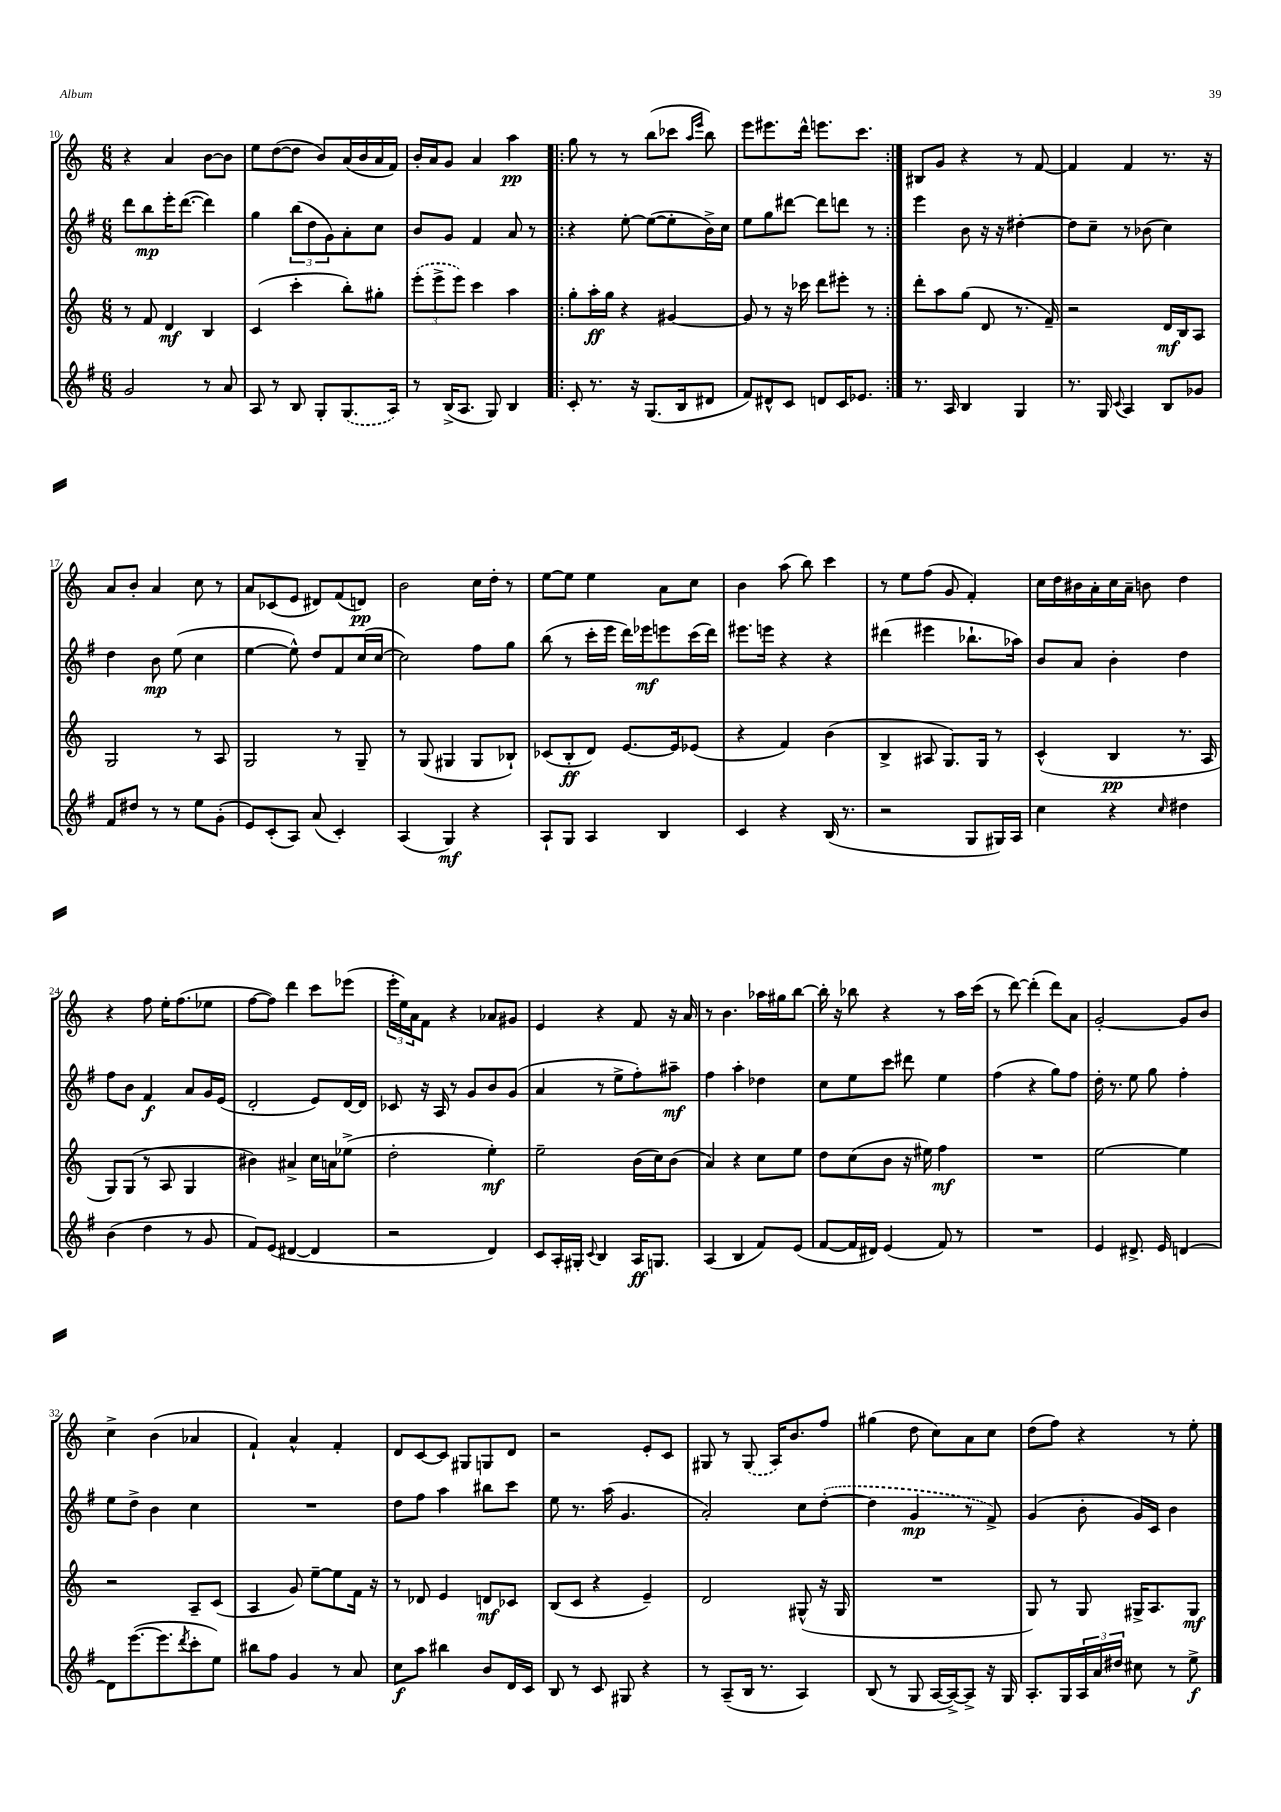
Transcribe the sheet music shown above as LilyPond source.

<<
\new StaffGroup <<
\new Staff = "s0" {
    \clef treble \key c \major \numericTimeSignature \time 6/8
    r4 a'4 b'8~ b'8 |
    e''8 d''8~( d''8 b'8) a'16( b'16 a'16 f'16) |
    b'16-. a'16 g'8 a'4 a''4\pp |
    \repeat volta 2 { g''8 r8 r8 b''8( ces'''8 \grace { a''16 e'''16 } b''8) |
    e'''8 eis'''8. d'''16-^ e'''8. c'''8. | }
    bis8 g'8 r4 r8 f'8~ |
    f'4 f'4 r8. r16 |
    a'8 b'8-. a'4 c''8 r8 |
    a'8 ces'8( e'8 dis'8) f'8( d'8\pp) |
    b'2 c''16 d''16-. r8 |
    e''8~ e''8 e''4 a'8 c''8 |
    b'4 a''8( b''8) c'''4 |
    r8 e''8 f''8( g'8 f'4-.) |
    c''16 d''16 bis'16 a'16-. c''16 a'16-- b'8 d''4 |
    r4 f''8 e''16-. f''8.( ees''8 |
    f''8~ f''8) d'''4 c'''8 ees'''8( |
    \tuplet 3/2 { e'''16-. e''16) a'16 } f'8 r4 aes'8 gis'8 |
    e'4 r4 f'8 r16 a'16 |
    r8 b'4. aes''16 gis''16 b''8~ |
    b''16-. r16 bes''8 r4 r8 a''16 c'''16( |
    r8 d'''8~) d'''4-.( d'''8) a'8 |
    g'2~-. g'8 b'8 |
    c''4-> b'4( aes'4 |
    f'4-!) a'4-^ f'4-. |
    d'8 c'8~ c'8 gis8 g8 d'8 |
    r2 e'8-. c'8 |
    gis8 r8 \once \slurDashed gis8( a16) b'8. f''8 |
    gis''4( d''8 c''8) a'8 c''8 |
    d''8( f''8) r4 r8 e''8-. \bar "|." |
}
\new Staff = "s1" {
    \clef treble \key g \major \numericTimeSignature \time 6/8
    d'''8 b''8\mp e'''16-. d'''8.~( d'''4) |
    g''4 \tuplet 3/2 { b''8( d''8 g'8) } a'8-. c''8 |
    b'8 g'8 fis'4 a'8 r8 |
    \repeat volta 2 { r4 e''8~-. e''8~( e''8-. b'16->) c''16 |
    e''8 g''8 dis'''8~ dis'''8 d'''8 r8 | }
    e'''4 b'8 r16 r16 dis''4~-. |
    dis''8 c''8-- r8 bes'8( c''4) |
    d''4 b'8\mp e''8( c''4 |
    e''4~ e''8-^) d''8 fis'8 c''16( c''16~ |
    c''2) fis''8 g''8 |
    b''8( r8 c'''16-. e'''16 d'''16) ees'''16\mf e'''8 c'''16( d'''16) |
    eis'''8. e'''16 r4 r4 |
    dis'''4( eis'''4 bes''8.-! aes''16) |
    b'8 a'8 b'4-. d''4 |
    fis''8 b'8 fis'4\f a'8 g'16 e'16( |
    d'2-. e'8) d'16~ d'16 |
    ces'8 r16 a16 r8 g'8 b'8 g'8( |
    a'4 r8 e''8-> fis''8-.) ais''8--\mf |
    fis''4 a''4-. des''4 |
    c''8 e''8 c'''8 dis'''8 e''4 |
    fis''4( r4 g''8) fis''8 |
    d''16-. r8. e''8 g''8 fis''4-. |
    e''8 d''8-> b'4 c''4 |
    R2. |
    d''8 fis''8 a''4 bis''8 c'''8 |
    e''8 r8. a''16( g'4. |
    a'2-.) c''8 \once \slurDashed d''8~-.( |
    d''4 g'4\mp r8 fis'8->) |
    g'4( b'8-. g'16) c'16 b'4 \bar "|." |
}
\new Staff = "s2" {
    \clef treble \key c \major \numericTimeSignature \time 6/8
    r8 f'8 d'4\mf b4 |
    c'4( c'''4-. b''8-.) gis''8-. |
    \tuplet 3/2 { \once \slurDashed e'''8-.( e'''8-> e'''8) } c'''4 a''4 |
    \repeat volta 2 { g''8-. a''16-.\ff g''16 r4 gis'4~ |
    gis'8 r8 r16 ces'''16 d'''8 eis'''8-. r8 | }
    d'''8-. a''8 g''8( d'8 r8. f'16--) |
    r2 d'16\mf b16 a8 |
    g2 r8 a8 |
    g2 r8 g8-- |
    r8 g8( gis4 gis8 bes8-!) |
    ces'8( b8-.\ff d'8) e'8.~ e'16 ees'8( |
    r4 f'4) b'4( |
    b4-> ais8 g8.) g16 r8 |
    c'4-^( b4\pp r8. a16 |
    g8) g8( r8 a8 g4 |
    bis'4) ais'4-> c''16 a'16 ees''8->( |
    d''2-. e''4-.\mf) |
    e''2-- b'16( c''16) b'8( |
    a'4) r4 c''8 e''8 |
    d''8 c''8( b'8 r16 eis''16) f''4\mf |
    R2. |
    e''2~ e''4 |
    r2 a8-- c'8( |
    a4 g'8) e''8~-- e''8 f'16 r16 |
    r8 des'8 e'4 d'8\mf ces'8 |
    b8( c'8 r4 e'4--) |
    d'2 gis8-^( r16 gis16 |
    R2. |
    g8) r8 g8 gis16-> a8. gis8\mf \bar "|." |
}
\new Staff = "s3" {
    \clef treble \key g \major \numericTimeSignature \time 6/8
    g'2 r8 a'8 |
    a8 r8 b8 g8-. \once \slurDashed g8.( a16) |
    r8 b16->( a8. g8) b4 |
    \repeat volta 2 { c'8-. r8. r16 g8.( b16 dis'8 |
    fis'8) dis'8-^ c'8 d'8 c'16 ees'8. | }
    r8. a16 b4 g4 |
    r8. g16 \appoggiatura { c'8 } a4 b8 ges'8 |
    fis'8 dis''8 r8 r8 e''8 g'8-.( |
    e'8) c'8-.( a8) a'8( c'4-.) |
    a4( g4\mf) r4 |
    a8-! g8 a4 b4 |
    c'4 r4 b16( r8. |
    r2 g8 gis16) a16 |
    c''4 r4 \grace { c''16 } dis''4 |
    b'4( d''4 r8 g'8 |
    fis'8) e'8( dis'4~ dis'4 |
    r2 d'4) |
    c'8 a16-. gis16-. \appoggiatura { c'8 } b4 a16\ff g8. |
    a4( b4 fis'8) e'8( |
    fis'8~ fis'16 dis'16) e'4( fis'8) r8 |
    R2. |
    e'4 dis'8.-> e'16 d'4~ |
    d'8 e'''8.~( e'''8. \acciaccatura { d'''8 } c'''8-. e''8) |
    bis''8 fis''8 g'4 r8 a'8 |
    c''8\f a''8 bis''4 b'8 d'16 c'16 |
    b8 r8 c'8 gis8 r4 |
    r8 a8--( b16 r8. a4) |
    b8( r8 g8 a16~ a16~->) a8-> r16 g16 |
    a8.-. g16 \tuplet 3/2 { a16 a'16 dis''16 } cis''8 r8 e''8->\f \bar "|." |
}
>>
>>
\layout { \context { \Score currentBarNumber = #10 } }
